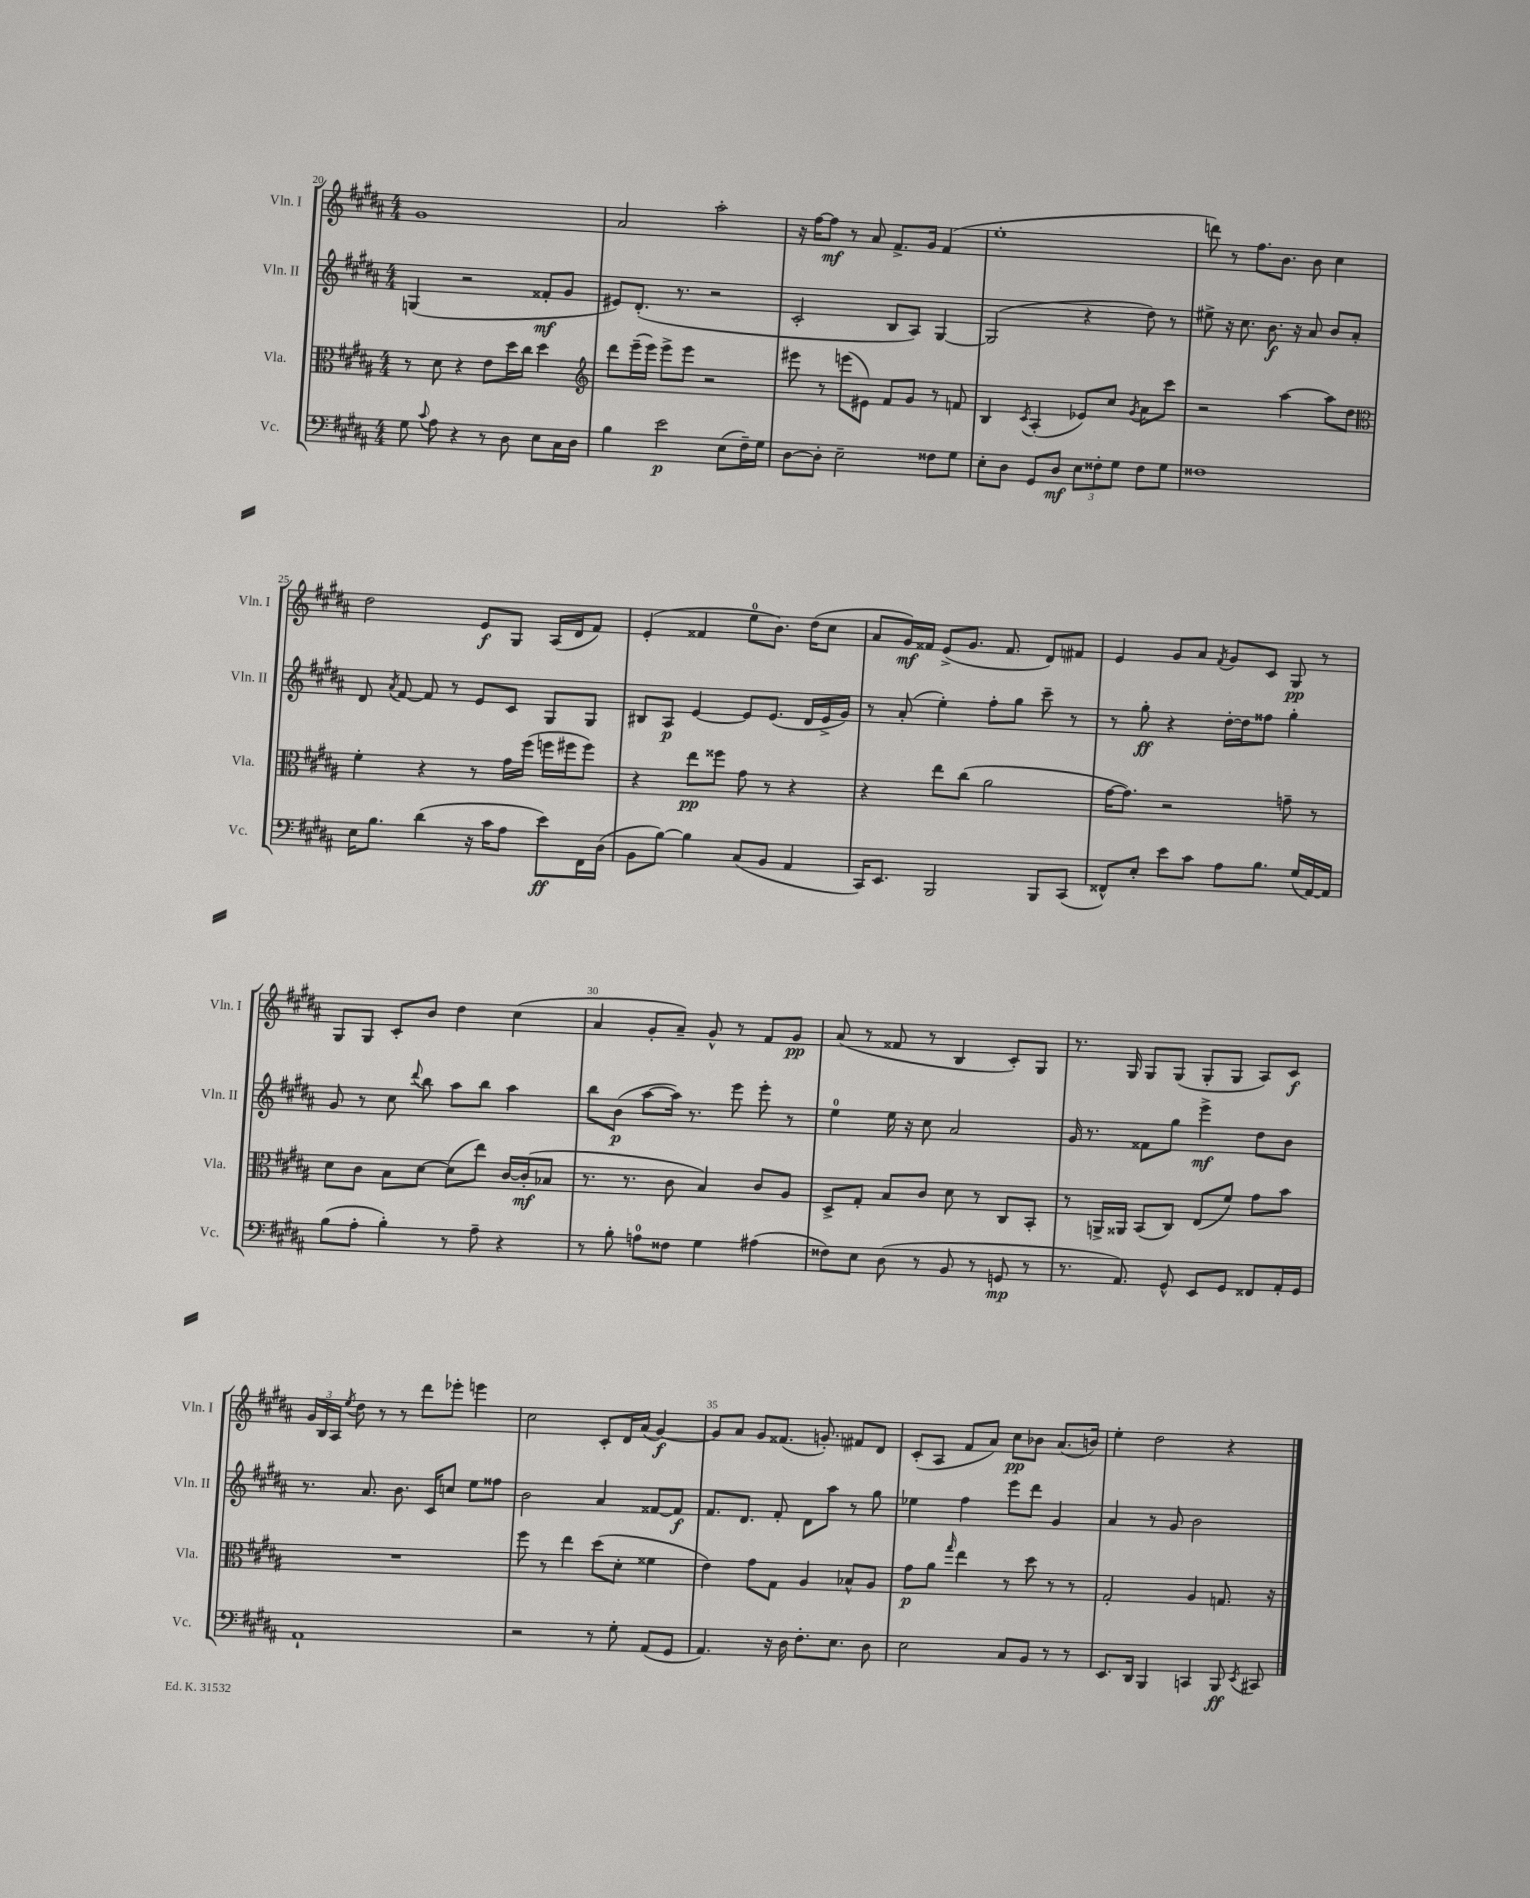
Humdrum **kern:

**kern	**dynam	**kern	**dynam	**kern	**dynam	**kern	**dynam
*part4	*part4	*part3	*part3	*part2	*part2	*part1	*part1
*staff4	*staff4	*staff3	*staff3	*staff2	*staff2	*staff1	*staff1
*I"Vc.	*	*I"Vla.	*	*I"Vln. II	*	*I"Vln. I	*
*I'Vc.	*	*I'Vla.	*	*I'Vln. II	*	*I'Vln. I	*
*clefF4	*	*clefC3	*	*clefG2	*	*clefG2	*
*k[f#c#g#d#a#]	*	*k[f#c#g#d#a#]	*	*k[f#c#g#d#a#]	*	*k[f#c#g#d#a#]	*
*M4/4	*	*M4/4	*	*M4/4	*	*M4/4	*
=20	=20	=20	=20	=20	=20	=20	=20
8G#\	.	8r	.	(4Gn/	.	1g#	.
8qqc#/	.	.	.	.	.	.	.
8A#\	.	8d#\	.	.	.	.	.
4r	.	4r	.	2r	.	.	.
8r	.	8e\L	.	.	.	.	.
8D#\	.	16dd#\L	.	.	.	.	.
.	.	16cc#\JJ	.	.	.	.	.
8E\L	.	4dd#\	.	8f##X'/L	mf	.	.
16C#\L	.	.	.	8g#/J	.	.	.
16D#\JJ	.	.	.	.	.	.	.
=21	=21	=21	=21	=21	=21	=21	=21
*	*	*clefG2	*	*	*	*	*
4B\	.	8ddd#\L	.	8e#X/L)	.	2a#/	.
.	.	(16eee~\L	.	(8.d#'/J	.	.	.
.	.	16eee\JJ)	.	.	.	.	.
2e\	p	8eee^\L	.	.	.	.	.
.	.	.	.	8.r	.	.	.
.	.	8eee\J	.	.	.	.	.
.	.	2r	.	2r	.	2aa#'\	.
(8E\L	.	.	.	.	.	.	.
16F#~\L)	.	.	.	.	.	.	.
16G#\JJ	.	.	.	.	.	.	.
=22	=22	=22	=22	=22	=22	=22	=22
[8D#\L	.	8eee#X\	.	2c#'/	.	16r	.
.	.	.	.	.	.	[16ff#\KL	.
8D#'\J]	.	8r	.	.	.	8ff#\J]	mf
2E~\	.	(8eeen\L	.	.	.	8r	.
.	.	8e#X\J)	.	.	.	8a#/	.
.	.	8f#/L	.	8B/L	.	8.f#^/L	.
.	.	8g#/J	.	8A#/J)	.	.	.
.	.	.	.	.	.	16g#/Jk	.
8F##X\L	.	8r	.	[4G#/	.	(4f#/	.
8G#\J	.	8fn/	.	.	.	.	.
=23	=23	=23	=23	=23	=23	=23	=23
8E'\L	.	4B/	.	(2G#/]	.	1ee'	.
8D#\J	.	.	.	.	.	.	.
.	.	8qc#/	.	.	.	.	.
8GG#/L	.	(4A#'/	.	.	.	.	.
8D#/J	mf	.	.	.	.	.	.
12E\L	.	8e-X/L)	.	4r	.	.	.
12F##X'\	.	.	.	.	.	.	.
.	.	8cc#/J	.	.	.	.	.
12G#\J	.	.	.	.	.	.	.
.	.	8qg#/	.	.	.	.	.
8F##\L	.	8a#\L	.	8dd#\)	.	.	.
8G#\J	.	8ccc#\J	.	8r	.	.	.
=24	=24	=24	=24	=24	=24	=24	=24
1F##X	.	2r	.	8ee#X^\	.	8dddn\)	.
.	.	.	.	16r	.	8r	.
.	.	.	.	8.cc#\	.	.	.
.	.	.	.	.	.	8.ff#\L	.
.	.	.	.	8.b\	f	.	.
.	.	.	.	.	.	8.b\J	.
.	.	[4aa#\	.	.	.	.	.
.	.	.	.	16r	.	.	.
.	.	.	.	8a#/	.	8b\	.
.	.	8aa#\L]	.	8b/L	.	4cc#\	.
.	.	8dd#\J	.	8a#'/J	.	.	.
!!LO:LB:g=z
=25	=25	=25	=25	=25	=25	=25	=25
*	*	*clefC3	*	*	*	*	*
16E\KL	.	4f#'\	.	8d#/	.	2dd#\	.
8.B\J	.	.	.	.	.	.	.
.	.	.	.	8qa#/	.	.	.
.	.	.	.	[8f#/	.	.	.
(4d#\	.	4r	.	8f#/]	.	.	.
.	.	.	.	8r	.	.	.
16r	.	8r	.	8e/L	.	8e/L	f
16c#\KL	.	.	.	.	.	.	.
8A#\J	.	16g#\LL	.	8c#/J	.	8G#/J	.
.	.	(16ff#\JJ	.	.	.	.	.
8e\L)	ff	16ffn\LL	.	8G#/L	.	(16A#/LL	.
.	.	16ff#X\J	.	.	.	16d#/J	.
16FF#\L	.	8ff#\J)	.	8G#/J	.	8f#/J)	.
(16D#\JJ	.	.	.	.	.	.	.
=26	=26	=26	=26	=26	=26	=26	=26
8BB\L	.	4r	.	8B#X/L	.	(4e'/	.
[8B\J)	.	.	.	8A#/J	p	.	.
4B\]	.	8ee\L	pp	[4e/	.	4f##X/	.
.	.	8ff##X\J	.	.	.	.	.
(8C#/L	.	8g#\	.	8e/L]	.	8ee\L	.
8BB/J	.	8r	.	(8.e/J	.	8.b\J)	.
4AA#/	.	4r	.	.	.	.	.
.	.	.	.	16d#/LL	.	(16dd#\KL	.
.	.	.	.	16e^/	.	8cc#\J	.
.	.	.	.	16g#/JJ)	.	.	.
=27	=27	=27	=27	=27	=27	=27	=27
16CC#/KL)	.	4r	.	8r	.	8a#/L	.
8.EE/J	.	.	.	.	.	.	.
.	.	.	.	(8a#'/	.	16g#/L)	mf
.	.	.	.	.	.	16f##X/JJ	.
2BBB/	.	8ee\L	.	4ee'\)	.	(8e^/L	.
.	.	(8cc#\J	.	.	.	8.g#/J	.
.	.	2a#\	.	8ff#'\L	.	.	.
.	.	.	.	.	.	8.f##/	.
.	.	.	.	8gg#\J	.	.	.
8BBB/L	.	.	.	8ccc#~\	.	8d#/L)	.
(8CC#/J	.	.	.	8r	.	8f#X/J	.
=28	=28	=28	=28	=28	=28	=28	=28
8FF##X^^/L)	.	[16g#\KL	.	8r	.	4e/	.
.	.	8.g#\J])	.	.	.	.	.
8E'/J	.	.	.	8gg#'\	ff	.	.
8e\L	.	2r	.	4r	.	8g#/L	.
8c#\J	.	.	.	.	.	8a#/J	.
.	.	.	.	.	.	8qf#/	.
8A#\L	.	.	.	[16dd#'\LL	.	8g#/L	.
.	.	.	.	16dd#\J]	.	.	.
8.B\J	.	.	.	8ff##X\J	.	8c#/J	.
.	.	8gn~\	.	4gg#'\	.	8G#/	pp
(16G#/LL	.	.	.	.	.	.	.
[16AA#/)	.	8r	.	.	.	8r	.
16AA#/JJ]	.	.	.	.	.	.	.
!!LO:LB:g=z
=29	=29	=29	=29	=29	=29	=29	=29
(8B\L	.	8d#\L	.	8g#/	.	8G#/L	.
8A#'\J	.	8c#\J	.	8r	.	8G#/J	.
4B'\)	.	8B\L	.	8cc#\	.	8c#'/L	.
.	.	.	.	8qqddd#/	.	.	.
.	.	[8d#\J	.	8bb\	.	8b/J	.
8r	.	(8d#\L]	.	8aa#\L	.	4dd#\	.
8A#~\	.	8ee\J)	.	8bb\J	.	.	.
4r	.	[16c#/LL	.	4aa#\	.	(4cc#\	.
.	.	(16c#'/J]	mf	.	.	.	.
.	.	8B-X/J	.	.	.	.	.
=30	=30	=30	=30	=30	=30	=30	=30
8r	.	8.r	.	8bb\L	.	4a#/	.
8B'\	.	.	.	(8b\J	p	.	.
.	.	8.r	.	.	.	.	.
8An\L	.	.	.	[8aa#\L	.	8g#'/L	.
8F##X\J	.	8c#\	.	16aa#\Jk])	.	8a#~/J)	.
.	.	.	.	8.r	.	.	.
4G#\	.	4B/)	.	.	.	8g#^^/	.
.	.	.	.	8eee\	.	8r	.
(4A#X\	.	8c#/L	.	8eee'\	.	8f#/L	.
.	.	8A#/J	.	8r	.	8g#/J	pp
=31	=31	=31	=31	=31	=31	=31	=31
8F##X\L)	.	8D#^/L	.	4ee\	.	(8a#/	.
8E\J	.	8G#'/J	.	.	.	8r	.
(8D#\	.	8B/L	.	16ee\	.	8f##X/	.
.	.	.	.	16r	.	.	.
8r	.	8c#/J	.	8cc#\	.	8r	.
8BB/	.	8d#\	.	2a#/	.	4B/	.
8r	.	8r	.	.	.	.	.
8GGn/	mp	8C#/L	.	.	.	8c#'/L)	.
8r	.	8BB'/J	.	.	.	8G#/J	.
=32	=32	=32	=32	=32	=32	=32	=32
8.r	.	8r	.	16g#/	.	8.r	.
.	.	.	.	8.r	.	.	.
.	.	16AAn^/LL	.	.	.	.	.
8.AA#/)	.	16AA##X/JJ	.	.	.	16G#/	.
.	.	(8BB/L	.	8f##X\L	.	8G#/L	.
8GG#^^/	.	8C#/J)	.	8gg#\J	.	(8G#/J	.
8EE/L	.	(8E/L	.	4eee^\	mf	8G#'/L	.
8GG#/J	.	8f#/J)	.	.	.	8G#/J	.
8FF##X/L	.	8g#\L	.	8dd#\L	.	8A#/L)	.
16AA#'/L	.	8b\J	.	8b\J	.	8c#/J	f
16GG#/JJ	.	.	.	.	.	.	.
!!LO:LB:g=z
=33	=33	=33	=33	=33	=33	=33	=33
1AA#`	.	1r	.	8.r	.	24g#/LL	.
.	.	.	.	.	.	24B/	.
.	.	.	.	.	.	24A#/JJ	.
.	.	.	.	.	.	8qee/	.
.	.	.	.	.	.	8dd#\	.
.	.	.	.	8.a#/	.	.	.
.	.	.	.	.	.	8r	.
.	.	.	.	8.b\	.	8r	.
.	.	.	.	.	.	8ddd#\L	.
.	.	.	.	16c#/KL	.	.	.
.	.	.	.	8ccn/J	.	8eee-X'\J	.
.	.	.	.	8ee\L	.	4eeen\	.
.	.	.	.	8ff##X\J	.	.	.
=34	=34	=34	=34	=34	=34	=34	=34
2r	.	8ff#\	.	2b\	.	2cc#\	.
.	.	8r	.	.	.	.	.
.	.	4ee\	.	.	.	.	.
8r	.	(8dd#\L	.	4a#/	.	8c#'/L	.
8G#'\	.	8d#'\J	.	.	.	16d#/L	.
.	.	.	.	.	.	(16a#/JJ	.
(8AA#/L	.	4f##X\	.	[8f##X/L	.	[4g#/)	f
8GG#/J	.	.	.	8f##/J]	f	.	.
=35	=35	=35	=35	=35	=35	=35	=35
4.AA#/)	.	4e\)	.	8.f#/L	.	8g#/L]	.
.	.	.	.	.	.	8a#/J	.
.	.	.	.	8.d#/J	.	.	.
.	.	8g#\L	.	.	.	8g#/L	.
16r	.	8G#\J	.	8f#'/	.	(8.f##X/J	.
16D#\	.	.	.	.	.	.	.
8.F#'\L	.	4A#/	.	8d#\L	.	.	.
.	.	.	.	.	.	8.gn'/)	.
.	.	.	.	8aa#\J	.	.	.
8.E\J	.	.	.	.	.	.	.
.	.	8B-X^^/L	.	8r	.	8f#X/L	.
8D#\	.	8A#/J	.	8gg#\	.	8d#/J	.
=36	=36	=36	=36	=36	=36	=36	=36
2E\	.	8g#\L	p	4ee-X\	.	(8c#'/L	.
.	.	8a#\J	.	.	.	8A#/J	.
.	.	16qqgg#/	.	.	.	.	.
.	.	4ee\	.	4ff#\	.	8f#/L	.
.	.	.	.	.	.	8a#/J)	.
8C#/L	.	8r	.	8eee\L	.	8cc#\L	pp
8BB/J	.	8dd#\	.	8ddd#\J	.	8b-X\J	.
8r	.	8r	.	4g#/	.	(8.a#/L	.
8r	.	8r	.	.	.	.	.
.	.	.	.	.	.	16bn/Jk)	.
=37	=37	=37	=37	=37	=37	=37	=37
8.EE/L	.	2G#'/	.	4a#/	.	4ee'\	.
16DD#/Jk	.	.	.	.	.	.	.
4BBB/	.	.	.	8r	.	2dd#\	.
.	.	.	.	8g#/	.	.	.
4CCn/	.	4A#/	.	2b\	.	.	.
8BBB/	ff	8.Gn/	.	.	.	4r	.
8qEE/	.	.	.	.	.	.	.
8CC#X/	.	.	.	.	.	.	.
.	.	16r	.	.	.	.	.
==	==	==	==	==	==	==	==
*-	*-	*-	*-	*-	*-	*-	*-
